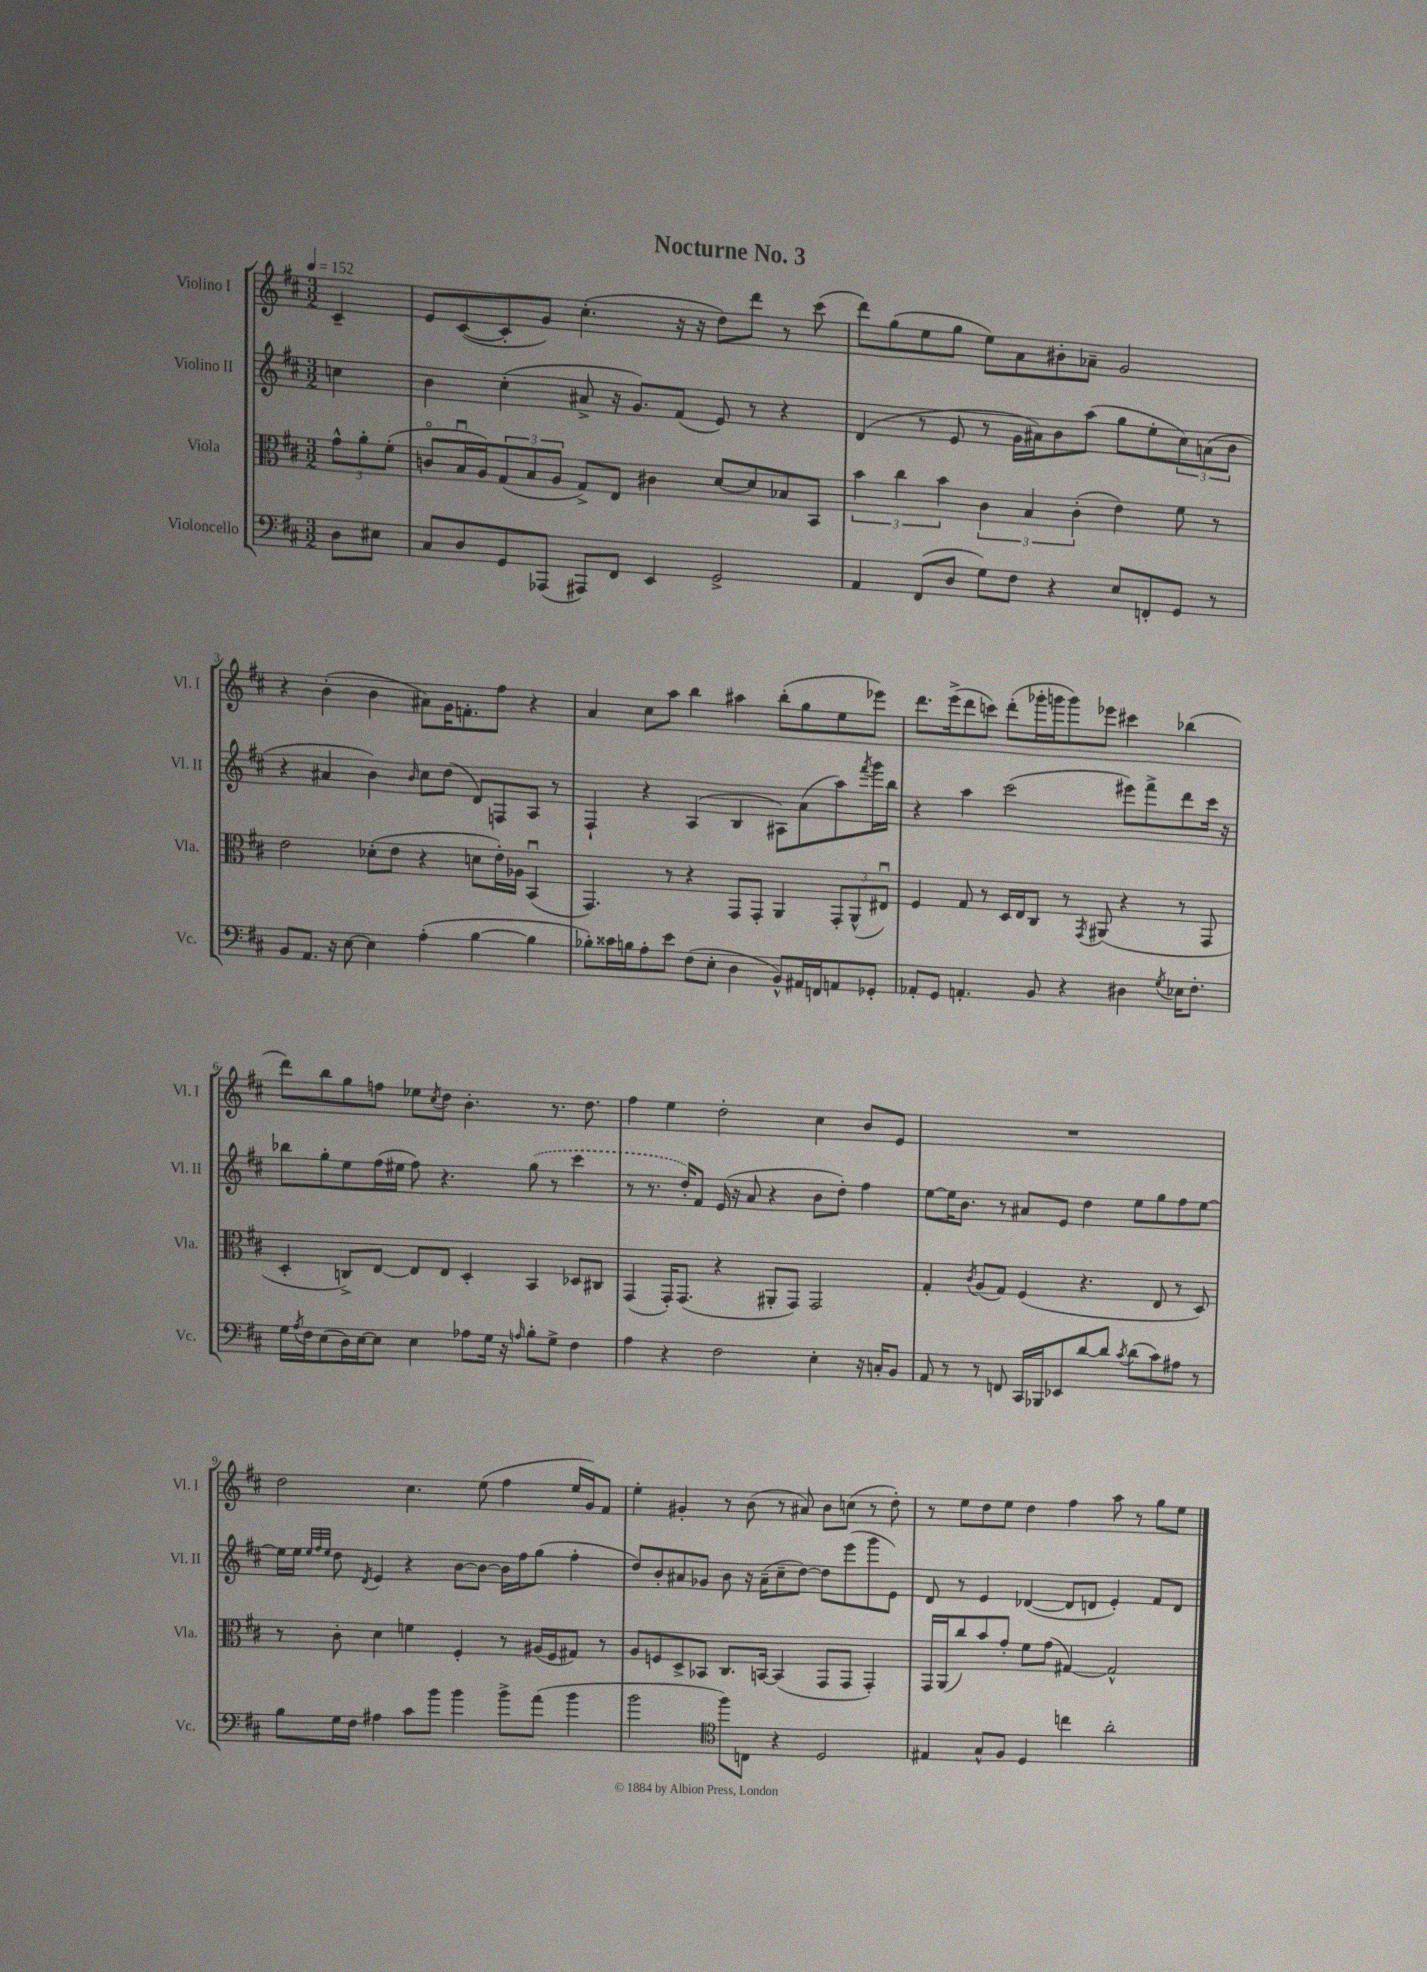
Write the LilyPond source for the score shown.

\header { title = "Nocturne No. 3" }
<<
\new StaffGroup <<
\new Staff = "s0" \with { instrumentName = "Violino I" shortInstrumentName = "Vl. I" } {
    \clef treble \key d \major \numericTimeSignature \time 3/2 \partial 4 \tempo 4 = 152
    cis'4-- |
    e'8 cis'8~( cis'8-. g'8) cis''4.-.( r16 r16 d''8) d'''8 r8 cis'''8( |
    d'''8) g''8( e''8 g''8 e''8) a'8 bis'8-. aes'8-- g'2 |
    r4 b'4-.( b'4 ais'8) g'16 f'8.-. fis''8 r4 |
    a'4 cis''8 a''8 b''4 ais''4 b''8-.( g''8 e''8 ees'''8) |
    d'''8. e'''16->( d'''8 c'''8) d'''8-.( ges'''16-. g'''16 g'''8) ees'''8 cis'''4 bes''4( |
    d'''8) b''8 g''8 f''8 ees''8 \acciaccatura { cis''8 } d''8 b'4.-. r8. d''8. |
    fis''4 e''4 d''2-. cis''4 b'8 e'8 |
    R1. |
    d''2 cis''4. e''8( fis''4 e''16 g'16) fis'8 |
    e''4-. gis'4-. r8 b'8( r8 ais'8) b'8 c''8( r8 d''8-.) |
    r8 e''8 d''8 e''8 d''4 fis''4 a''8 r8 g''8 e''8 \bar "|." |
}
\new Staff = "s1" \with { instrumentName = "Violino II" shortInstrumentName = "Vl. II" } {
    \clef treble \key d \major \numericTimeSignature \time 3/2 \partial 4
    c''4 |
    b'4 cis''4-.( ais'8-> r16 g'8.) fis'8( e'8) r8 r4 |
    d'4( r8 e'8 r8 g'16 ais'16) b'8 a''8( g''8 e''8-. \tuplet 3/2 { cis''8) a'8( b'8 } |
    r4 ais'4 b'4) \grace { b'16 } cis''8 d''8( d'8) f8 a8 r8 |
    fis4-! r4 a4( b4 ais8) a'8( a''8) \acciaccatura { fis'''8 } g'''16 b''16 |
    r4 a''4 cis'''2( eis'''8) fis'''8-> d'''8 cis'''16 r16 |
    bes''8 g''8-. e''8 fis''16( eis''16 fis''8) r4. \once \slurDashed g''8( r8 cis'''4 |
    r8 r8. d''16-.) fis'8 e'16( r16 a'8 r4 b'8 d''8-.) fis''4 |
    e''8~ e''16 b'8. r8 ais'8 e'8 d''4 e''8 g''8 fis''8 e''8~ |
    e''16 e''16 \grace { e''32 fis''32 e''32 } d''8 \acciaccatura { d'8 } e'4 r4 b'8~ b'8~ b'16 fis''16 g''8( fis''4-. |
    d''8) b'8-. ais'8 ges'8 b'8 r16 ais'16--( cis''8-- d''8~) d''8 e'''8( g'''8 e'8) |
    d'8 r8 e'4 des'4~( des'8 d'8 e'4-.) fis'8 d'8 \bar "|." |
}
\new Staff = "s2" \with { instrumentName = "Viola" shortInstrumentName = "Vla." } {
    \clef alto \key d \major \numericTimeSignature \time 3/2 \partial 4
    \tuplet 3/2 { g'8-^ a'8-. fis'8-.( } |
    c'8\flageolet b16\downbow a16) \tuplet 3/2 { g8( b8 a8 } g8->) e8 cis'4 d'8~ d'8 bes8 b,8 |
    \tuplet 3/2 { b'4 cis''4 b'4 } \tuplet 3/2 { cis'4 b4 cis'4-.( } e'4) fis'8 r8 |
    e'2 des'8-.( e'8 r4 d'8 e'16-.) aes16 b,4\downbow( |
    g,4.) r8 r4 g,8 g,8-. a,4 \tuplet 3/2 { g,8-. a,8-^( eis8\downbow) } |
    fis4 g8 r8 d16 e16 cis8 r8 \acciaccatura { g,8 } ais,8( r4 r8 g,8 |
    d4-. c8->) e8~ e8 e8 d4-. b,4 des8 cis8 |
    g,4( g,16-.) g,8.( r4 ais,8-. g,8) g,2 |
    g4-. \acciaccatura { cis'8 } a8( g8) fis4( r4. e8 r8 d8) |
    r8 cis'8-. d'4 f'4 fis4-. r8 ais16( fis16 gis8) r8 |
    a8 f8 d8-> bes,8 cis8. b,16~ b,4( g,8 g,8 g,4-.) |
    g,16 a,16( cis''8) b'8 g'8-. fis'8 g'8( gis4~) gis2-^ \bar "|." |
}
\new Staff = "s3" \with { instrumentName = "Violoncello" shortInstrumentName = "Vc." } {
    \clef bass \key d \major \numericTimeSignature \time 3/2 \partial 4
    d8 eis8 |
    cis8 d8 g,8 aes,,8( ais,,8) fis,8 e,4 g,2-> |
    a,4 fis,8( d8 g8) fis8 r4 e8 f,8-. g,8 r8 |
    b,8 a,8. r16 e8~ e4 a4-.( b4~ b4 |
    bes8-.) cisis'16 b16 a8-. e'8 fis8( e8-. d4 b,8-^) ais,16 f,16 a,8 ges,8-. |
    aes,8-. g,8 a,4.-. b,8 r4 dis4 \acciaccatura { g8 } ees16 fis8.-. |
    g16 \acciaccatura { a8 } fis16 e8( d16) e16~ e8 e4 aes8 g16 r16 \grace { a16 } b8-. g8-> fis4 |
    a4 r4 fis2 e4-. r16 c16-. b,8 |
    a,8 r8 r8 f,8 cis,16 bes,,16 ees,8 d'8~ d'8 \acciaccatura { cis'8 } d'8( cis'8) ais8 r8 |
    b8 g16 fis16 ais4 cis'8 b'8 b'4 b'8-> a'8( b'4 |
    b'2 \clef tenor fis''8) c8 r4 d2 |
    eis4 g8-^ fis8 d4 c''4 a'2-. \bar "|." |
}
>>
>>
